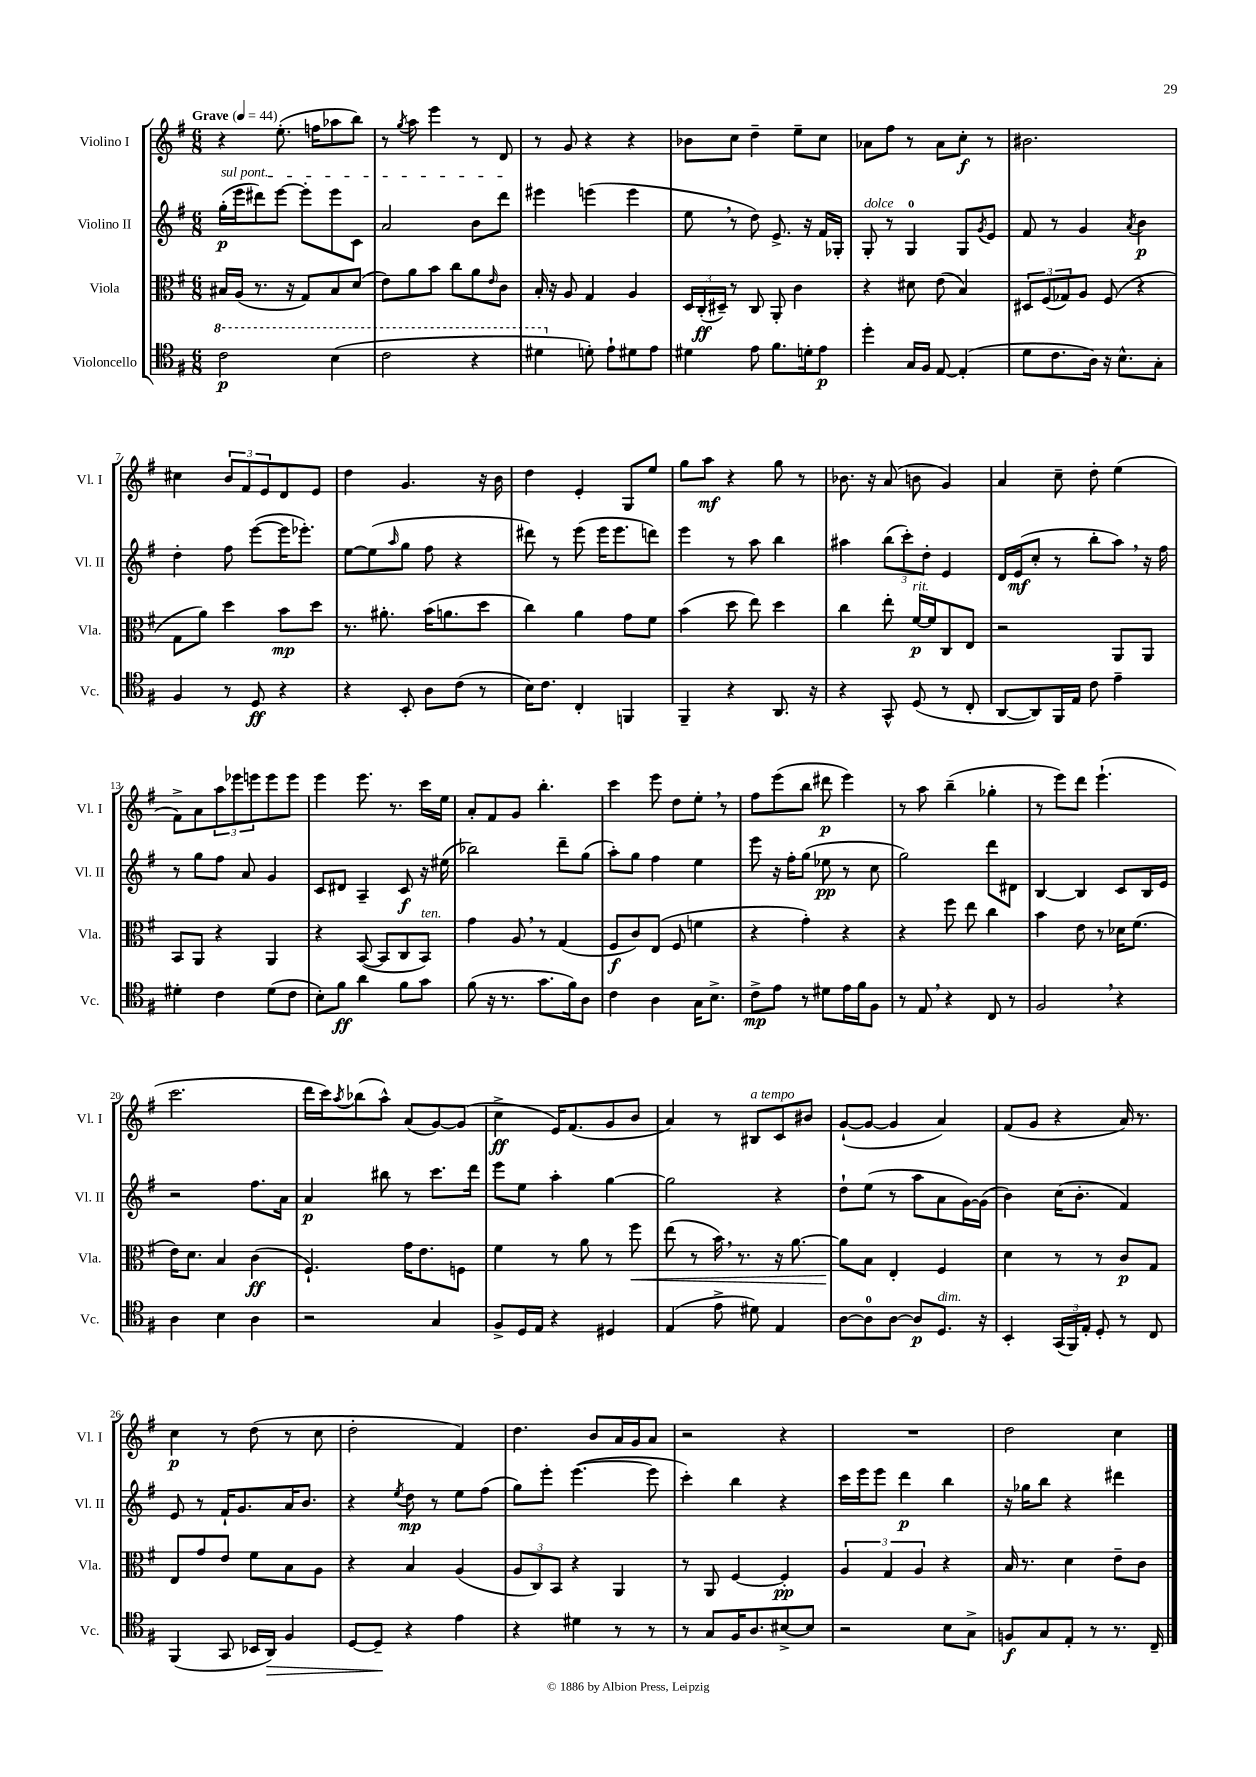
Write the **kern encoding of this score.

**kern	**dynam	**kern	**dynam	**kern	**dynam	**kern	**dynam
*part4	*part4	*part3	*part3	*part2	*part2	*part1	*part1
*staff4	*staff4	*staff3	*staff3	*staff2	*staff2	*staff1	*staff1
*I"Violoncello	*	*I"Viola	*	*I"Violino II	*	*I"Violino I	*
*I'Vc.	*	*I'Vla.	*	*I'Vl. II	*	*I'Vl. I	*
*clefC4	*	*clefC3	*	*clefG2	*	*clefG2	*
*k[f#]	*	*k[f#]	*	*k[f#]	*	*k[f#]	*
*M6/8	*	*M6/8	*	*M6/8	*	*M6/8	*
*MM44	*	*MM44	*	*MM44	*	*MM44	*
*8va	*	*	*	*	*	*	*
=1	=1	=1	=1	=1	=1	=1	=1
!	!	!	!	!	!	!LO:TX:a:B:t=Grave	!
!	!	!	!	!LO:TX:a:i:t=sul pont.	!	!	!
2cc\	p	16B#X/LL	.	(16gg'\LL	p	4r	.
.	.	(16A/JJ	.	16eee\J	.	.	.
.	.	8.r	.	8ddd#X\)	.	.	.
.	.	.	.	[8eee\J	.	(8.ee'\	.
.	.	16r	.	.	.	.	.
.	.	8G/L)	.	8eee'\L]	.	.	.
.	.	.	.	.	.	16ffn\KL	.
(4b\	.	8B#/	.	8eee\	.	8aa-X\	.
.	.	(8d/J	.	8c\J	.	8bb\J)	.
=2	=2	=2	=2	=2	=2	=2	=2
2cc\	.	8e\L)	.	2a/	.	8r	.
.	.	.	.	.	.	8qgg/	.
.	.	8a\	.	.	.	8aa\	.
.	.	8b\J	.	.	.	4eee\	.
.	.	8cc\L	.	.	.	.	.
4r	.	8a\	.	8b\L	.	8r	.
.	.	16qqe/	.	.	.	.	.
.	.	8c\J	.	8ddd\J	.	8d/	.
=3	=3	=3	=3	=3	=3	=3	=3
4dd#X\	.	16B'/	.	4eee#X\	.	8r	.
.	.	16r	.	.	.	.	.
.	.	8A/	.	.	.	8g/	.
*X8va	*	*	*	*	*	*	*
8dn'\)	.	4G/	.	(4eeen\	.	4r	.
8e`\L	.	.	.	.	.	.	.
8d#X\	.	4A/	.	4eee\	.	4r	.
8e\J	.	.	.	.	.	.	.
=4	=4	=4	=4	=4	=4	=4	=4
4d#X\	.	24D/LL	.	8ee,\	.	8b-X\L	.
.	.	(24C'/	ff	.	.	.	.
.	.	24D#X~/JJ)	.	.	.	.	.
.	.	8r	.	8r	.	8cc\J	.
8e\	.	8C/	.	8dd\)	.	4dd~\	.
8.f#\L	.	8AA'/	.	8.e^/	.	.	.
.	.	4c\	.	.	.	8ee~\L	.
16dn'\k	.	.	.	16r	.	.	.
8e\J	p	.	.	16f#/LL	.	8cc\J	.
.	.	.	.	16G-X'/JJ	.	.	.
=5	=5	=5	=5	=5	=5	=5	=5
!	!	!	!	!LO:TX:a:i:t=dolce	!	!	!
4dd'\	.	4r	.	8G'/	.	8a-X\L	.
.	.	.	.	8r	.	8ff#\J	.
16G/LL	.	8d#X\	.	4G/	.	8r	.
16F#/JJ	.	.	.	.	.	.	.
[8E/	.	(8e\	.	.	.	8a-\L	.
(4E'/]	.	4B/)	.	8G/L	.	8cc'\J	f
.	.	.	.	8qg/	.	.	.
.	.	.	.	8e/J	.	8r	.
=6	=6	=6	=6	=6	=6	=6	=6
8d\L	.	12D#X/L	.	8f#/	.	2.b#X\	.
.	.	(12F#/	.	.	.	.	.
8.c\	.	.	.	8r	.	.	.
.	.	12G-X/)	.	.	.	.	.
.	.	8A/J	.	4g/	.	.	.
16A\Jk)	.	.	.	.	.	.	.
16r	.	(8F#/	.	.	.	.	.
8.B^^\L	.	.	.	.	.	.	.
.	.	.	.	8qa/	.	.	.
.	.	4r	.	4b\	p	.	.
8G'\J	.	.	.	.	.	.	.
!!LO:LB:g=z
=7	=7	=7	=7	=7	=7	=7	=7
4F#/	.	8G\L	.	4dd'\	.	4cc#X\	.
.	.	8a\J)	.	.	.	.	.
8r	.	4dd\	.	8ff#\	.	12b/L	.
.	.	.	.	.	.	12f#/	.
8D/	ff	.	.	([8eee\L	.	.	.
.	.	.	.	.	.	12e/	.
4r	.	8b\L	mp	16eee\K]	.	8d/	.
.	.	.	.	8.eee-X'\J)	.	.	.
.	.	8dd\J	.	.	.	8e/J	.
=8	=8	=8	=8	=8	=8	=8	=8
4r	.	8.r	.	[8ee\L	.	4dd\	.
.	.	.	.	(8ee\]	.	.	.
.	.	8.a#X'\	.	.	.	.	.
.	.	.	.	16qqaa/	.	.	.
8BB'/	.	.	.	8gg\J	.	4.g/	.
8A\L	.	(16b\KL	.	8ff#\	.	.	.
.	.	8.an\	.	.	.	.	.
(8c\J	.	.	.	4r	.	.	.
8r	.	8dd\J	.	.	.	16r	.
.	.	.	.	.	.	16b\	.
=9	=9	=9	=9	=9	=9	=9	=9
16B\KL)	.	4cc\)	.	8ddd#X\)	.	4dd\	.
8.c\J	.	.	.	.	.	.	.
.	.	.	.	8r	.	.	.
4C'/	.	4a\	.	(8eee\	.	4e'/	.
.	.	.	.	16eee\KL	.	.	.
.	.	.	.	8.eee\	.	.	.
4FFn/	.	8g\L	.	.	.	8G/L	.
.	.	8f#\J	.	8dddn\J)	.	8ee/J	.
=10	=10	=10	=10	=10	=10	=10	=10
4FF#~/	.	(4b\	.	4eee\	.	8gg\L	.
.	.	.	.	.	.	8aa\J	mf
4r	.	8dd\	.	8r	.	4r	.
.	.	8ee\)	.	8aa\	.	.	.
8.AA/	.	4dd\	.	4bb\	.	8gg\	.
.	.	.	.	.	.	8r	.
16r	.	.	.	.	.	.	.
=11	=11	=11	=11	=11	=11	=11	=11
4r	.	4cc\	.	4aa#X\	.	8.b-X\	.
.	.	.	.	.	.	16r	.
8GG^^/	.	8ee'\	.	(12bb\L	.	(8a/	.
.	.	.	.	12ccc'\)	.	.	.
!	!	!LO:TX:a:i:t=rit.	!	!	!	!	!
(8D/	.	[16f#/LL	p	.	.	8bn\	.
.	.	.	.	12dd'\J	.	.	.
.	.	16f#/J]	.	.	.	.	.
8r	.	8C/	.	4e/	.	4g/)	.
8C'/	.	8E/J	.	.	.	.	.
=12	=12	=12	=12	=12	=12	=12	=12
[8AA/L	.	2r	.	16d/LL	.	4a/	.
.	.	.	.	(16e/J	mf	.	.
8AA/])	.	.	.	8cc'/J	.	.	.
16FF#/L	.	.	.	8r	.	8cc~\	.
16E/JJ	.	.	.	.	.	.	.
8c\	.	.	.	8bb'\L	.	8dd'\	.
4e~\	.	8AA/L	.	8aa,\J)	.	(4ee\	.
.	.	8AA/J	.	16r	.	.	.
.	.	.	.	16ff#\	.	.	.
!!LO:LB:g=z
=13	=13	=13	=13	=13	=13	=13	=13
4d#X'\	.	8BB/L	.	8r	.	8f#^\L)	.
.	.	8AA/J	.	8gg\L	.	8a\	.
4c\	.	4r	.	8ff#\J	.	12aa\	.
.	.	.	.	.	.	12eee-X\	.
.	.	.	.	8a/	.	.	.
.	.	.	.	.	.	12eeen\	.
(8d#\L	.	4AA/	.	4g/	.	8eee\	.
8c\J	.	.	.	.	.	8eee\J	.
=14	=14	=14	=14	=14	=14	=14	=14
8B'\L)	.	4r	.	8c/L	.	4eee\	.
8f#\J	ff	.	.	8d#X/J	.	.	.
4a\	.	([8BB/	.	4A~/	.	8.eee\	.
.	.	8BB/L]	.	.	.	.	.
.	.	.	.	.	.	8.r	.
8f#\L	.	8C/	.	8c/	f	.	.
!	!	!LO:TX:a:i:t=ten.	!	!	!	!	!
8g\J	.	8BB/J)	.	16r	.	16ccc\LL	.
.	.	.	.	(16ee#X\	.	16ee\JJ	.
=15	=15	=15	=15	=15	=15	=15	=15
(8f#\	.	4g\	.	2bb-X\)	.	8a'/L	.
16r	.	.	.	.	.	8f#/	.
8.r	.	.	.	.	.	.	.
.	.	8A,/	.	.	.	8g/J	.
8.g\L	.	8r	.	.	.	4.bb'\	.
.	.	(4G/	.	8ddd~\L	.	.	.
16f#\k)	.	.	.	.	.	.	.
8A\J	.	.	.	(8gg\J	.	.	.
=16	=16	=16	=16	=16	=16	=16	=16
4c\	.	8F#/L	f	8aa'\L)	.	4ccc\	.
.	.	8c/)	.	8gg\J	.	.	.
4A\	.	(8E/J	.	4ff#\	.	8eee\	.
.	.	8F#/	.	.	.	8dd\L	.
16G\KL	.	4fn\	.	4ee\	.	8ee',\J	.
8.B^\J	.	.	.	.	.	.	.
.	.	.	.	.	.	8r	.
=17	=17	=17	=17	=17	=17	=17	=17
8c^\L	mp	4r	.	8eee\	.	8ff#\L	.
8e\J	.	.	.	16r	.	(8eee\	.
.	.	.	.	16ff#'\KL	.	.	.
8r	.	4g'\)	.	(8gg\J	.	8bb\J	.
8d#X\L	.	.	.	8ee-X\	pp	8ddd#X\	p
16e\L	.	4r	.	8r	.	4eee\)	.
16f#\J	.	.	.	.	.	.	.
8F#\J	.	.	.	8cc\	.	.	.
=18	=18	=18	=18	=18	=18	=18	=18
8r	.	4r	.	2gg\)	.	8r	.
8E,/	.	.	.	.	.	8aa\	.
4r	.	8ff#\	.	.	.	(4bb~\	.
.	.	8ee\	.	.	.	.	.
8C/	.	4cc\	.	8ddd\L	.	4gg-X'\	.
8r	.	.	.	8d#X\J	.	.	.
=19	=19	=19	=19	=19	=19	=19	=19
2F#,/	.	4b\	.	[4B/	.	8r	.
.	.	.	.	.	.	8eee\L)	.
.	.	8e\	.	4B/]	.	8ddd\J	.
.	.	8r	.	.	.	(4.eee`\	.
4r	.	16d-X\KL	.	8c/L	.	.	.
.	.	(8.f#\J	.	.	.	.	.
.	.	.	.	16B/L	.	.	.
.	.	.	.	16e/JJ	.	.	.
!!LO:LB:g=z
=20	=20	=20	=20	=20	=20	=20	=20
4A\	.	16e\KL)	.	2r	.	2.ccc\	.
.	.	8.d\J	.	.	.	.	.
4B\	.	4B/	.	.	.	.	.
4A\	.	(4c\	ff	8.ff#\L	.	.	.
.	.	.	.	16a\Jk	.	.	.
=21	=21	=21	=21	=21	=21	=21	=21
2r	.	4.F#`/)	.	4a/	p	16ddd\LL	.
.	.	.	.	.	.	16ccc\J)	.
.	.	.	.	.	.	8qaa/	.
.	.	.	.	.	.	(8bb-X\	.
.	.	.	.	8bb#X\	.	8aa^^\J)	.
.	.	16g\KL	.	8r	.	(8a/L	.
.	.	8.e\	.	.	.	.	.
4G/	.	.	.	8.ccc\L	.	[8g/)	.
.	.	8Fn\J	.	.	.	(8g/J]	.
.	.	.	.	16ddd\Jk	.	.	.
=22	=22	=22	=22	=22	=22	=22	=22
8F#^/L	.	4f#\	.	8eee\L	.	4cc^\	ff
16D/L	.	.	.	8ee\J	.	.	.
16E/JJ	.	.	.	.	.	.	.
4r	.	8r	.	4aa'\	.	16e/KL)	.
.	.	.	.	.	.	(8.f#/	.
.	.	8a\	.	.	.	.	.
4D#X/	.	8r	.	[4gg\	.	8g/	.
!	!	!	!LO:HP:b	!	!	!	!
.	.	8ff#\	<	.	.	8b/J	.
=23	=23	=23	=23	=23	=23	=23	=23
(4E/	.	(8ee\	.	2gg\]	.	4a/)	.
.	.	8r	.	.	.	.	.
8e^\	.	16b,\)	.	.	.	8r	.
.	.	8.r	.	.	.	.	.
!	!	!	!	!	!	!LO:TX:a:i:t=a tempo	!
8d#X\)	.	.	.	.	.	8B#X/L	.
4E/	.	16r	.	4r	.	8c/	.
.	.	[8.a\	.	.	.	.	.
.	.	.	.	.	.	8b#X/J	.
=24	=24	=24	=24	=24	=24	=24	=24
[8A\L	.	8a\L]	.	8dd`\L	.	([8g`/L	.
8A\]	.	8B\J	[	(8ee\J	.	8g/J_	.
[8A\J	.	4E'/	.	8r	.	4g/]	.
8A/L]	p	.	.	8aa\L	.	.	.
!LO:TX:a:i:t=dim.	!	!	!	!	!	!	!
8.D/J	.	4F#/	.	8a\	.	4a/)	.
.	.	.	.	[16g\L)	.	.	.
16r	.	.	.	(16g\JJ]	.	.	.
=25	=25	=25	=25	=25	=25	=25	=25
4BB'/	.	4d\	.	4b\)	.	(8f#/L	.
.	.	.	.	.	.	8g/J	.
(24GG/LL	.	8r	.	(16cc\KL	.	4r	.
24FF#/)	.	.	.	.	.	.	.
.	.	.	.	8.b'\J	.	.	.
24E'/JJ	.	.	.	.	.	.	.
8D'/	.	8r	.	.	.	.	.
8r	.	8c/L	p	4f#/)	.	16a/)	.
.	.	.	.	.	.	8.r	.
8C/	.	8G/J	.	.	.	.	.
!!LO:LB:g=z
=26	=26	=26	=26	=26	=26	=26	=26
(4FF#/	.	8E/L	.	8e/	.	4cc\	p
.	.	8g/	.	8r	.	.	.
8GG/	.	8e/J	.	16f#`/KL	.	8r	.
.	.	.	.	8.g/	.	.	.
16BB-X/LL	.	8f#\L	.	.	.	(8dd\	.
!	!LO:HP:b	!	!	!	!	!	!
16AA/JJ)	>	.	.	.	.	.	.
4F#/	.	8B\	.	16a/K	.	8r	.
.	.	.	.	8.b/J	.	.	.
.	.	8A\J	.	.	.	8cc\	.
=27	=27	=27	=27	=27	=27	=27	=27
[8D/L	.	4r	.	4r	.	2dd'\	.
8D~/J]	.	.	.	.	.	.	.
.	.	.	.	8qee/	.	.	.
4r	]	4B/	.	8dd\	mp	.	.
.	.	.	.	8r	.	.	.
4e\	.	(4A/	.	8ee\L	.	4f#/)	.
.	.	.	.	(8ff#\J	.	.	.
=28	=28	=28	=28	=28	=28	=28	=28
4r	.	12A/L	.	8gg\L)	.	4.dd\	.
.	.	12C/)	.	.	.	.	.
.	.	.	.	8eee'\J	.	.	.
.	.	12BB/J	.	.	.	.	.
4d#X\	.	4r	.	([4.eee\	.	.	.
.	.	.	.	.	.	8b/L	.
8r	.	4AA/	.	.	.	16a/L	.
.	.	.	.	.	.	16g/J	.
8r	.	.	.	8eee\]	.	8a/J	.
=29	=29	=29	=29	=29	=29	=29	=29
8r	.	8r	.	4ccc'\)	.	2r	.
8G/L	.	8AA/	.	.	.	.	.
16F#/K	.	[4F#/	.	4bb\	.	.	.
8.A/	.	.	.	.	.	.	.
[8B#X^/	.	4F#'/]	pp	4r	.	4r	.
8B#/J]	.	.	.	.	.	.	.
=30	=30	=30	=30	=30	=30	=30	=30
2r	.	6A/	.	16ccc\LL	.	2.r	.
.	.	.	.	16eee\J	.	.	.
.	.	.	.	8eee\J	.	.	.
.	.	6G/	.	.	.	.	.
.	.	.	.	4ddd\	p	.	.
.	.	6A/	.	.	.	.	.
8B\L	.	4r	.	4bb\	.	.	.
8G^\J	.	.	.	.	.	.	.
=31	=31	=31	=31	=31	=31	=31	=31
8Fn/L	f	16B/	.	16r	.	2dd\	.
.	.	8.r	.	16gg-X\KL	.	.	.
8G/	.	.	.	8bb\J	.	.	.
8E'/J	.	4d\	.	4r	.	.	.
8r	.	.	.	.	.	.	.
8.r	.	8e~\L	.	4ddd#X\	.	4cc\	.
.	.	8c\J	.	.	.	.	.
16C~/	.	.	.	.	.	.	.
==	==	==	==	==	==	==	==
*-	*-	*-	*-	*-	*-	*-	*-
